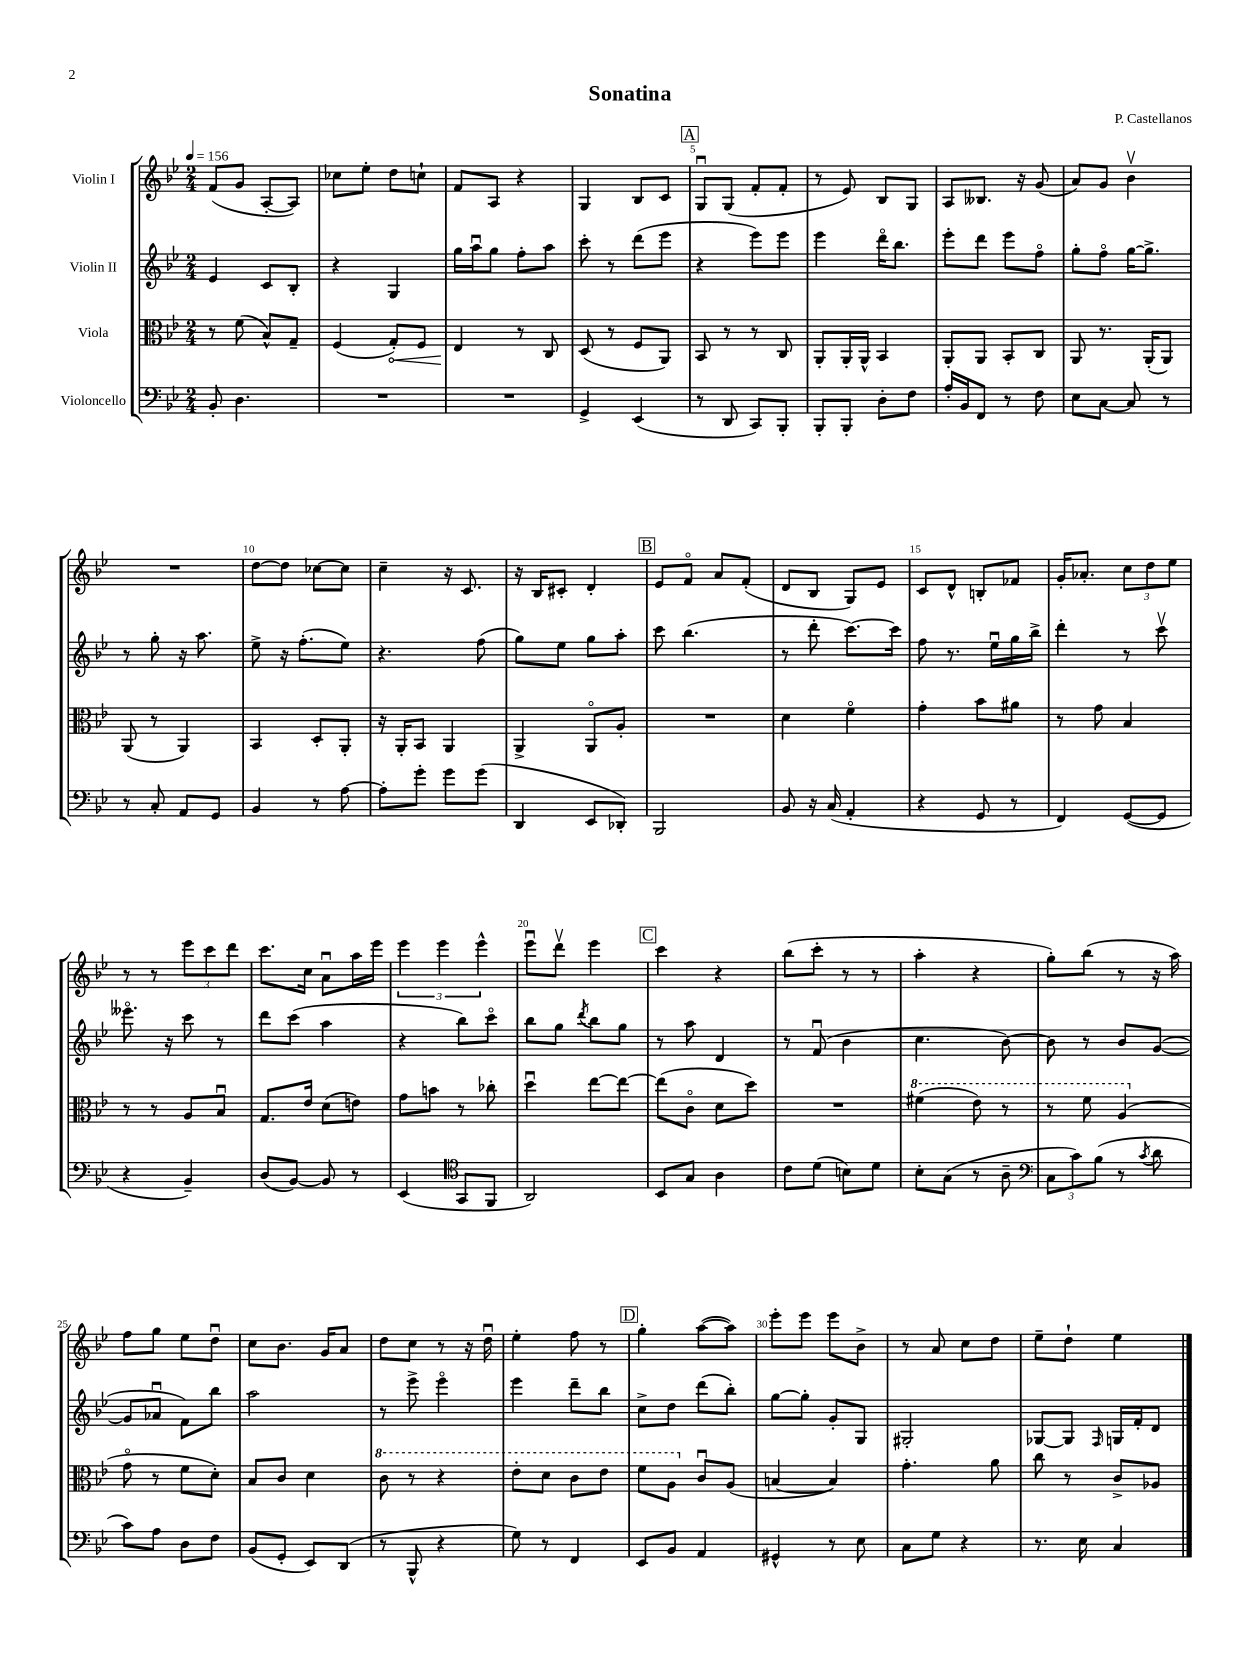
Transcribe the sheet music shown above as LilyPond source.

\header { title = "Sonatina" composer = "P. Castellanos" }
<<
\new StaffGroup <<
\new Staff = "s0" \with { instrumentName = "Violin I" } {
    \clef treble \key bes \major \numericTimeSignature \time 2/4 \tempo 4 = 156
    f'8( g'8 a8~-. a8) |
    ces''8 ees''8-. d''8 c''8-! |
    f'8 a8 r4 |
    g4 bes8 c'8 |
    \mark \markup { \box "A" } g8\downbow g8( f'8-. f'8-. |
    r8 ees'8) bes8 g8 |
    a8 beses8. r16 g'8( |
    a'8) g'8 bes'4\upbow |
    R2 |
    d''8~ d''8 ces''8~ ces''8 |
    c''4-- r16 c'8. |
    r16 bes16 cis'8-. d'4-. |
    \mark \markup { \box "B" } ees'8 f'8\flageolet a'8 f'8-.( |
    d'8 bes8 g8) ees'8 |
    c'8 d'8-^ b8-. fes'8 |
    g'16-. aes'8.-. \tuplet 3/2 { c''8 d''8 ees''8 } |
    r8 r8 \tuplet 3/2 { ees'''8 c'''8 d'''8 } |
    c'''8. c''16 a'8\downbow a''16 ees'''16 |
    \tuplet 3/2 { ees'''4 ees'''4 ees'''4-^ } |
    ees'''8\downbow d'''8\upbow ees'''4 |
    \mark \markup { \box "C" } c'''4 r4 |
    bes''8( c'''8-. r8 r8 |
    a''4-. r4 |
    g''8-.) bes''8( r8 r16 a''16) |
    f''8 g''8 ees''8 d''8\downbow |
    c''8 bes'8. g'16 a'8 |
    d''8 c''8 r8 r16 d''16\downbow |
    ees''4-. f''8 r8 |
    \mark \markup { \box "D" } g''4-. a''8~( a''8) |
    ees'''8-. ees'''8 ees'''8 bes'8-> |
    r8 a'8 c''8 d''8 |
    ees''8-- d''8-! ees''4 \bar "|." |
}
\new Staff = "s1" \with { instrumentName = "Violin II" } {
    \clef treble \key bes \major \numericTimeSignature \time 2/4
    ees'4 c'8 bes8-. |
    r4 g4 |
    g''16 a''16\downbow g''8 f''8-. a''8 |
    c'''8-. r8 d'''8( ees'''8 |
    \mark \markup { \box "A" } r4 ees'''8) ees'''8 |
    ees'''4 d'''16\flageolet bes''8. |
    ees'''8-. d'''8 ees'''8 f''8\flageolet |
    g''8-. f''8\flageolet g''16~ g''8.-> |
    r8 g''8-. r16 a''8. |
    ees''8-> r16 f''8.-.( ees''8) |
    r4. f''8( |
    g''8) ees''8 g''8 a''8-. |
    \mark \markup { \box "B" } c'''8 bes''4.( |
    r8 d'''8-. c'''8.~) c'''16 |
    f''8 r8. ees''16\downbow g''16 bes''16-> |
    d'''4-. r8 c'''8\upbow |
    eeses'''8.\flageolet r16 c'''8 r8 |
    d'''8 c'''8( a''4 |
    r4 bes''8) c'''8\flageolet |
    bes''8 g''8 \acciaccatura { d'''8 } bes''8 g''8 |
    \mark \markup { \box "C" } r8 a''8 d'4 |
    r8 f'8\downbow( bes'4 |
    c''4. bes'8~) |
    bes'8 r8 bes'8 g'8~( |
    g'8 aes'8\downbow f'8) bes''8 |
    a''2 |
    r8 ees'''8-> ees'''4\flageolet |
    ees'''4 d'''8-- bes''8 |
    \mark \markup { \box "D" } c''8-> d''8 d'''8( bes''8-.) |
    g''8~ g''8-. g'8-. g8 |
    gis2-. |
    ges8~ ges8 \grace { f16 } g16 f'16-. d'8 \bar "|." |
}
\new Staff = "s2" \with { instrumentName = "Viola" } {
    \clef alto \key bes \major \numericTimeSignature \time 2/4
    r8 f'8( bes8-^) g8-- |
    f4( \once \override Hairpin.circled-tip = ##t g8-.\<) f8 |
    ees4\! r8 c8 |
    d8( r8 f8 a,8) |
    \mark \markup { \box "A" } bes,8 r8 r8 c8 |
    a,8-. a,16-. a,16-^ bes,4 |
    a,8-. a,8 bes,8-. c8 |
    a,8 r8. a,16-.( a,8) |
    a,8( r8 a,4) |
    bes,4 d8-. a,8-. |
    r16 a,16-. bes,8 a,4 |
    a,4-> a,8\flageolet a8-. |
    \mark \markup { \box "B" } R2 |
    d'4 f'4\flageolet |
    g'4-. bes'8 ais'8 |
    r8 g'8 bes4 |
    r8 r8 a8 bes8\downbow |
    g8. ees'16 d'8( e'8) |
    g'8 b'8 r8 ces''8-. |
    d''4\downbow ees''8~ ees''8~ |
    \mark \markup { \box "C" } ees''8( c'8\flageolet d'8 d''8) |
    R2 |
    \ottava #1 fis''4( ees''8) r8 |
    r8 f''8 a'4( \ottava #0 |
    g'8\flageolet r8 f'8 d'8-.) |
    bes8 c'8 d'4 |
    \ottava #1 c''8 r8 r4 |
    ees''8-. d''8 c''8 ees''8 |
    \mark \markup { \box "D" } f''8 a'8 \ottava #0 c'8\downbow a8( |
    b4~ b4) |
    g'4.-. a'8 |
    c''8 r8 c'8-> aes8 \bar "|." |
}
\new Staff = "s3" \with { instrumentName = "Violoncello" } {
    \clef bass \key bes \major \numericTimeSignature \time 2/4
    bes,8-. d4. |
    R2 |
    R2 |
    g,4-> ees,4( |
    \mark \markup { \box "A" } r8 d,8 c,8) bes,,8-. |
    bes,,8-. bes,,8-. d8-. f8 |
    a16-. bes,16 f,8 r8 f8 |
    ees8 c8~ c8 r8 |
    r8 c8-. a,8 g,8 |
    bes,4 r8 a8~ |
    a8-. g'8-. g'8 g'8( |
    d,4 ees,8 des,8-.) |
    \mark \markup { \box "B" } bes,,2 |
    bes,8 r16 c16( a,4-. |
    r4 g,8 r8 |
    f,4) g,8~( g,8 |
    r4 bes,4--) |
    d8( bes,8~) bes,8 r8 |
    ees,4( \clef tenor g,8 f,8 |
    a,2) |
    \mark \markup { \box "C" } bes,8 g8 a4 |
    c'8 d'8( b8) d'8 |
    bes8-. g8( r8 a8-- |
    \clef bass \tuplet 3/2 { c8 c'8) bes8( } r8 \acciaccatura { c'8 } d'8 |
    c'8) a8 d8 f8 |
    bes,8( g,8-. ees,8) d,8( |
    r8 bes,,8-^ r4 |
    g8) r8 f,4 |
    \mark \markup { \box "D" } ees,8 bes,8 a,4 |
    gis,4-^ r8 ees8 |
    c8 g8 r4 |
    r8. ees16 c4 \bar "|." |
}
>>
>>
\layout { \context { \Score \override BarNumber.break-visibility = ##(#f #t #t) barNumberVisibility = #(every-nth-bar-number-visible 5) } }
